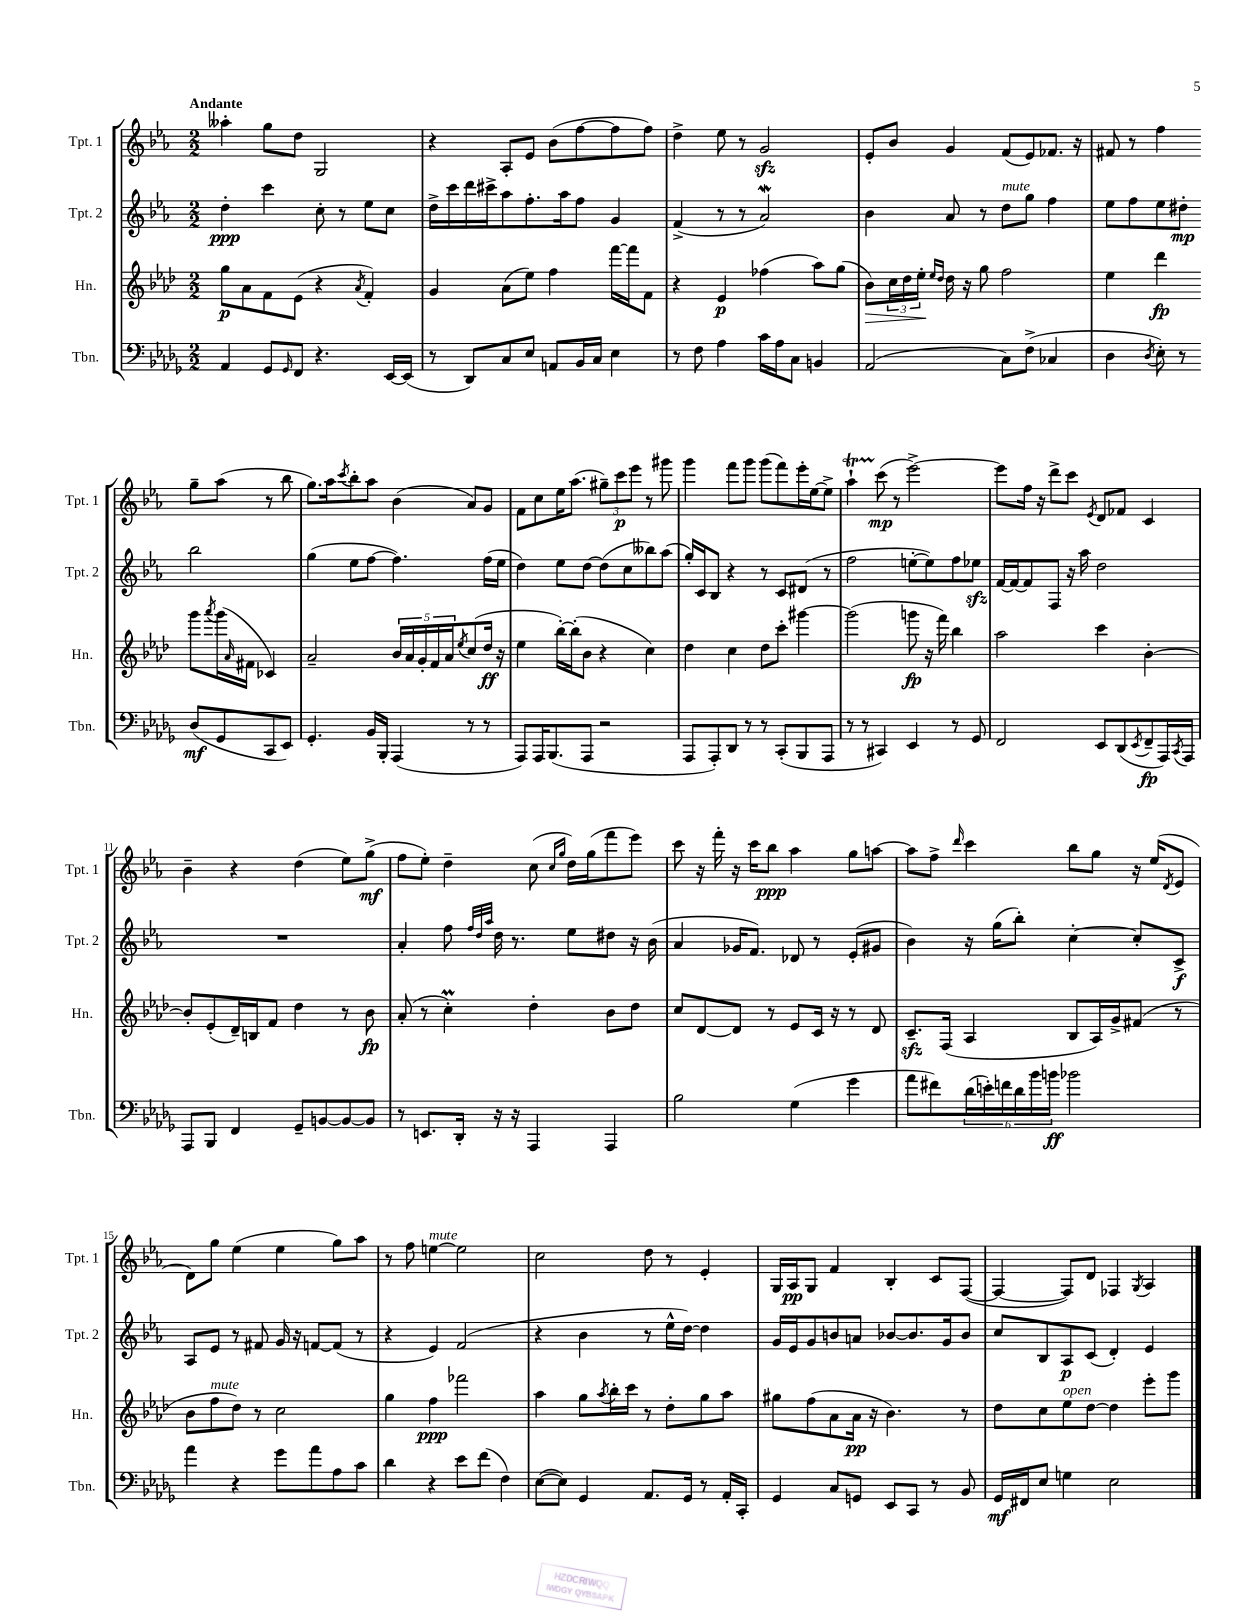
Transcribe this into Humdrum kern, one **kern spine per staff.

**kern	**dynam	**kern	**dynam	**kern	**dynam	**kern	**dynam
*part4	*part4	*part3	*part3	*part2	*part2	*part1	*part1
*staff4	*staff4	*staff3	*staff3	*staff2	*staff2	*staff1	*staff1
*I"Tbn.	*	*I"Hn.	*	*I"Tpt. 2	*	*I"Tpt. 1	*
*I'Tbn.	*	*I'Hn.	*	*I'Tpt. 2	*	*I'Tpt. 1	*
*clefF4	*	*clefG2	*	*clefG2	*	*clefG2	*
*k[b-e-a-d-g-]	*	*k[b-e-a-d-]	*	*k[b-e-a-]	*	*k[b-e-a-]	*
*M2/2	*	*M2/2	*	*M2/2	*	*M2/2	*
=1	=1	=1	=1	=1	=1	=1	=1
!	!	!	!	!	!	!LO:TX:a:B:t=Andante	!
4AA-/	.	8gg\L	p	4dd'\	ppp	4aa--X'\	.
.	.	8a-\	.	.	.	.	.
8GG-/L	.	8f\	.	4ccc\	.	8gg\L	.
16qqGG-/	.	.	.	.	.	.	.
8FF/J	.	(8e-\J	.	.	.	8dd\J	.
4.r	.	4r	.	8cc'\	.	2G/	.
.	.	.	.	8r	.	.	.
.	.	8qa-/	.	.	.	.	.
.	.	4f'/)	.	8ee-\L	.	.	.
[16EE-/LL	.	.	.	8cc\J	.	.	.
(16EE-/JJ]	.	.	.	.	.	.	.
=2	=2	=2	=2	=2	=2	=2	=2
8r	.	4g/	.	16dd^\LL	.	4r	.
.	.	.	.	16ccc\	.	.	.
8DD-/L)	.	.	.	16ddd\	.	.	.
.	.	.	.	16ccc#X^\J	.	.	.
8C/	.	(8a-\L	.	8aa-\	.	8A-'/L	.
8E-/J	.	8ee-\J)	.	8.ff'\	.	8e-/J	.
8AAn/L	.	4ff\	.	.	.	(8b-\L	.
.	.	.	.	16aa-\k	.	.	.
16BB-/L	.	.	.	8ff\J	.	[8ff\	.
16C/JJ	.	.	.	.	.	.	.
4E-\	.	[16fff\LL	.	4g/	.	8ff\]	.
.	.	16fff\J]	.	.	.	.	.
.	.	8f\J	.	.	.	8ff\J)	.
=3	=3	=3	=3	=3	=3	=3	=3
8r	.	4r	.	(4f^/	.	4dd^\	.
8F\	.	.	.	.	.	.	.
4A-\	.	4e-/	p	8r	.	8ee-\	.
.	.	.	.	8r	.	8r	.
16c\LL	.	(4ff-X\	.	2a-w/)	.	2gzz/	.
16A-\J	.	.	.	.	.	.	.
8C\J	.	.	.	.	.	.	.
4BBn/	.	8aa-\L)	.	.	.	.	.
.	.	(8gg\J	.	.	.	.	.
=4	=4	=4	=4	=4	=4	=4	=4
!	!	!	!LO:HP:b	!	!	!	!
(2AA-/	.	8b-\L)	>	4b-\	.	8e-'/L	.
.	.	24cc\L	.	.	.	8b-/J	.
.	.	24dd-\	.	.	.	.	.
.	.	24ee-'\JJ	.	.	.	.	.
.	.	16qqee-/LL	.	.	.	.	.
.	.	16qqdd-/JJ	.	.	.	.	.
.	.	16dd-\	]	8a-/	.	4g/	.
.	.	16r	.	.	.	.	.
.	.	8gg\	.	8r	.	.	.
!	!	!	!	!LO:TX:a:i:t=mute	!	!	!
8C\L)	.	2ff\	.	8dd\L	.	(8f/L	.
(8F^\J	.	.	.	8gg\J	.	8e-/)	.
4C-X/	.	.	.	4ff\	.	8.f-X/J	.
.	.	.	.	.	.	16r	.
=5	=5	=5	=5	=5	=5	=5	=5
4D-\	.	4ee-\	.	8ee-\L	.	8f#X/	.
.	.	.	.	8ff\	.	8r	.
8qD-/	.	.	.	.	.	.	.
8E-'\)	.	4ddd-\	fp	8ee-\	.	4ff\	.
8r	.	.	.	8dd#X'\J	mp	.	.
(8D-/L	mf	8ggg\L	.	2bb-\	.	8gg~\L	.
.	.	8qaaa-/	.	.	.	.	.
8GG-/	.	(16ggg\L	.	.	.	(8aa-\J	.
.	.	16qqa-/	.	.	.	.	.
.	.	16f#X\JJ	.	.	.	.	.
8CC/	.	4c-X/)	.	.	.	8r	.
8EE-/J)	.	.	.	.	.	8bb-\	.
!!LO:LB:g=z
=6	=6	=6	=6	=6	=6	=6	=6
4.GG-'/	.	2a-~/	.	(4gg\	.	8.gg\L)	.
.	.	.	.	.	.	16aa-\k	.
.	.	.	.	.	.	8qccc/	.
.	.	.	.	8ee-\L	.	8bb-'\	.
16BB-/LL	.	.	.	[8ff\J	.	8aa-\J	.
16BBB-'/JJ	.	.	.	.	.	.	.
(4AAA-/	.	20b-/LL	.	4.ff\])	.	(4b-\	.
.	.	20a-/	.	.	.	.	.
.	.	20g'/	.	.	.	.	.
.	.	20f/	.	.	.	.	.
.	.	20a-/J	.	.	.	.	.
.	.	8qee-/	.	.	.	.	.
8r	.	(8cc/	.	.	.	8a-/L)	.
8r	.	16dd-/Jk	ff	(16ff\LL	.	8g/J	.
.	.	16r	.	16ee-\JJ	.	.	.
=7	=7	=7	=7	=7	=7	=7	=7
8AAA-/L)	.	4ee-\	.	4dd\)	.	8f\L	.
16AAA-/K	.	.	.	.	.	8cc\	.
(8.BBB-/	.	.	.	.	.	.	.
.	.	[16bb-'\LL)	.	8ee-\L	.	16ee-\K	.
.	.	(16bb-'\J]	.	.	.	(8.aa-\J	.
8AAA-/J	.	8b-\J	.	[8dd\J	.	.	.
2r	.	4r	.	(8dd\L]	.	12gg#X~\L)	.
.	.	.	.	.	.	12ccc\	p
.	.	.	.	8cc\	.	.	.
.	.	.	.	.	.	12eee-\J	.
.	.	4cc\)	.	8bb--X\)	.	8r	.
.	.	.	.	(8aa-\J	.	8ggg#X\	.
=8	=8	=8	=8	=8	=8	=8	=8
8AAA-/L	.	4dd-\	.	16gg'/LL)	.	4ggg\	.
.	.	.	.	16c/J	.	.	.
8AAA-'/)	.	.	.	8B-/J	.	.	.
8DD-/J	.	4cc\	.	4r	.	8fff\L	.
8r	.	.	.	.	.	8ggg\J	.
8r	.	8dd-\L	.	8r	.	(8ggg\L	.
(8CC'/L	.	8ccc'\J	.	8c/L	.	8fff\)	.
8BBB-/	.	[4ggg#X\	.	(8d#X/J	.	16eee-'\L	.
.	.	.	.	.	.	[16ee-\J	.
8AAA-/J	.	.	.	8r	.	8ee-^\J]	.
=9	=9	=9	=9	=9	=9	=9	=9
8r	.	(2ggg#\]	.	2ff\	.	4aa-T`\	.
8r	.	.	.	.	.	.	.
4CC#X/)	.	.	.	.	.	(8ccc\	mp
.	.	.	.	.	.	8r	.
4EE-/	.	8gggn\	fp	[8een'\L	.	[2eee-^\)	.
.	.	16r	.	8ee\])	.	.	.
.	.	16fff\)	.	.	.	.	.
8r	.	4bb-\	.	8ff\	.	.	.
8GG-/	.	.	.	8ee-Xzz\J	.	.	.
=10	=10	=10	=10	=10	=10	=10	=10
2FF/	.	2aa-\	.	[16f/LL	.	8eee-\L]	.
.	.	.	.	16f/J_	.	.	.
.	.	.	.	8f/]	.	16ff\Jk	.
.	.	.	.	.	.	16r	.
.	.	.	.	8F/J	.	8ddd^\L	.
.	.	.	.	16r	.	8ccc\J	.
.	.	.	.	16aa-\	.	.	.
.	.	.	.	.	.	8qe-/	.
8EE-/L	.	4ccc\	.	2dd\	.	8d/L	.
(8DD-/	.	.	.	.	.	8f-X/J	.
8qEE-/	.	.	.	.	.	.	.
8FF~/	fp	[4b-'\	.	.	.	4c/	.
16AAA-/L)	.	.	.	.	.	.	.
8qCC/	.	.	.	.	.	.	.
16AAA-/JJ	.	.	.	.	.	.	.
!!LO:LB:g=z
=11	=11	=11	=11	=11	=11	=11	=11
8AAA-/L	.	8b-'/L]	.	1r	.	4b-~\	.
8BBB-/J	.	(8e-'/	.	.	.	.	.
4FF/	.	16d-~/L)	.	.	.	4r	.
.	.	16Bn/J	.	.	.	.	.
.	.	8f/J	.	.	.	.	.
8GG-~/L	.	4dd-\	.	.	.	(4dd\	.
[8BBn/	.	.	.	.	.	.	.
8BB/_	.	8r	.	.	.	8ee-\L)	.
8BB/J]	.	8b-\	fp	.	.	(8gg^\J	mf
=12	=12	=12	=12	=12	=12	=12	=12
8r	.	(8a-'/	.	4a-'/	.	8ff\L	.
8.EEn/L	.	8r	.	.	.	8ee-'\J)	.
.	.	4ccm'\)	.	8ff\	.	4dd~\	.
16DD-'/Jk	.	.	.	.	.	.	.
.	.	.	.	32qqff/LLL	.	.	.
.	.	.	.	32qqdd/	.	.	.
.	.	.	.	32qqaa-/JJJ	.	.	.
16r	.	.	.	16dd\	.	.	.
16r	.	.	.	8.r	.	.	.
4AAA-/	.	4dd-'\	.	.	.	(8cc\	.
.	.	.	.	.	.	16qqcc/LL	.
.	.	.	.	.	.	16qqgg/JJ	.
.	.	.	.	8ee-\L	.	16dd\LL)	.
.	.	.	.	.	.	(16gg\J	.
4AAA-/	.	8b-\L	.	8dd#X\J	.	8fff\	.
.	.	8dd-\J	.	16r	.	8eee-\J)	.
.	.	.	.	(16b-\	.	.	.
=13	=13	=13	=13	=13	=13	=13	=13
2B-\	.	8cc/L	.	4a-/	.	8ccc\	.
.	.	[8d-/	.	.	.	16r	.
.	.	.	.	.	.	16fff'\	.
.	.	8d-/J]	.	16g-X/KL	.	16r	.
.	.	.	.	8.f/J)	.	16ccc\KL	.
.	.	8r	.	.	.	8bb-\J	ppp
(4G-\	.	8e-/L	.	8d-X/	.	4aa-\	.
.	.	16c/Jk	.	8r	.	.	.
.	.	16r	.	.	.	.	.
4g-\	.	8r	.	(8e-'/L	.	8gg\L	.
.	.	8d-/	.	8g#X/J	.	[8aan\J	.
=14	=14	=14	=14	=14	=14	=14	=14
8a-\L	.	8.czz~/L	.	4b-\)	.	8aa\L]	.
8f#X\)	.	.	.	.	.	8ff^\J	.
.	.	(16F/Jk	.	.	.	.	.
.	.	.	.	.	.	16qqddd/	.
(24d-\L	.	4A-/	.	16r	.	4ccc\	.
24en'\)	.	.	.	.	.	.	.
.	.	.	.	(16gg\KL	.	.	.
24fn\	.	.	.	.	.	.	.
24d-\	.	.	.	8bb-'\J)	.	.	.
24b-\	.	.	.	.	.	.	.
24bn\JJ	ff	.	.	.	.	.	.
2b-X\	.	8B-/L	.	[4cc'\	.	8bb-\L	.
.	.	16A-/L)	.	.	.	8gg\J	.
.	.	16g^/J	.	.	.	.	.
.	.	(8f#X/J	.	8cc'/L]	.	16r	.
.	.	.	.	.	.	(16ee-/KL	.
.	.	.	.	.	.	8qd/	.
.	.	8r	.	8c^/J	f	8e-/J	.
!!LO:LB:g=z
=15	=15	=15	=15	=15	=15	=15	=15
4a-\	.	8b-\L	.	8A-/L	.	8d\L)	.
!	!	!LO:TX:a:i:t=mute	!	!	!	!	!
.	.	8ff\	.	8e-/J	.	8gg\J	.
4r	.	8dd-\J)	.	8r	.	(4ee-\	.
.	.	8r	.	8f#X/	.	.	.
8g-\L	.	2cc\	.	16g/	.	4ee-\	.
.	.	.	.	16r	.	.	.
8a-\	.	.	.	[8fn/L	.	.	.
8A-\	.	.	.	(8f/J]	.	8gg\L)	.
8c\J	.	.	.	8r	.	8aa-\J	.
=16	=16	=16	=16	=16	=16	=16	=16
4d-\	.	4gg\	.	4r	.	8r	.
.	.	.	.	.	.	8ff\	.
!	!	!	!	!	!	!LO:TX:a:i:t=mute	!
4r	.	4ff\	ppp	4e-/)	.	[4een\	.
8e-\L	.	2fff-X\	.	(2f/	.	2ee\]	.
(8f\J	.	.	.	.	.	.	.
4F\)	.	.	.	.	.	.	.
=17	=17	=17	=17	=17	=17	=17	=17
([8E-\L	.	4aa-\	.	4r	.	2cc\	.
8E-\J])	.	.	.	.	.	.	.
4GG-/	.	8gg\L	.	4b-\	.	.	.
.	.	8qaa-/	.	.	.	.	.
.	.	16bb-'\L	.	.	.	.	.
.	.	16ccc\JJ	.	.	.	.	.
8.AA-/L	.	8r	.	8r	.	8dd\	.
.	.	8dd-'\L	.	16ee-^^\LL	.	8r	.
16GG-/Jk	.	.	.	[16dd\JJ)	.	.	.
8r	.	8gg\	.	4dd\]	.	4e-'/	.
16AA-'/LL	.	8aa-\J	.	.	.	.	.
16CC'/JJ	.	.	.	.	.	.	.
=18	=18	=18	=18	=18	=18	=18	=18
4GG-/	.	8gg#X\L	.	16g/LL	.	16G/LL	.
.	.	.	.	16e-/J	.	16A-/J	pp
.	.	(8ff\	.	8g/	.	8G/J	.
8C/L	.	8a-\	.	8bn/	.	4f/	.
8GGn/J	.	16a-\Jk	pp	8an/J	.	.	.
.	.	16r	.	.	.	.	.
8EE-/L	.	4.b-\)	.	[8b-X/L	.	4B-'/	.
8CC/J	.	.	.	8.b-/]	.	.	.
8r	.	.	.	.	.	8c/L	.
.	.	.	.	16g/k	.	.	.
8BB-/	.	8r	.	8b-/J	.	([8F/J	.
=19	=19	=19	=19	=19	=19	=19	=19
16GG-/LL	mf	8dd-\L	.	8cc/L	.	4F/_	.
16FF#X/J	.	.	.	.	.	.	.
8E-/J	.	8cc\	.	8B-/	.	.	.
!	!	!LO:TX:a:i:t=open	!	!	!	!	!
4Gn\	.	8ee-\	.	8A-/	p	8F/L])	.
.	.	[8dd-\J	.	(8c/J	.	8d/J	.
2E-\	.	4dd-\]	.	4d'/)	.	4F-X/	.
.	.	.	.	.	.	8qG/	.
.	.	8eee-'\L	.	4e-/	.	4A-/	.
.	.	8ggg\J	.	.	.	.	.
==	==	==	==	==	==	==	==
*-	*-	*-	*-	*-	*-	*-	*-
